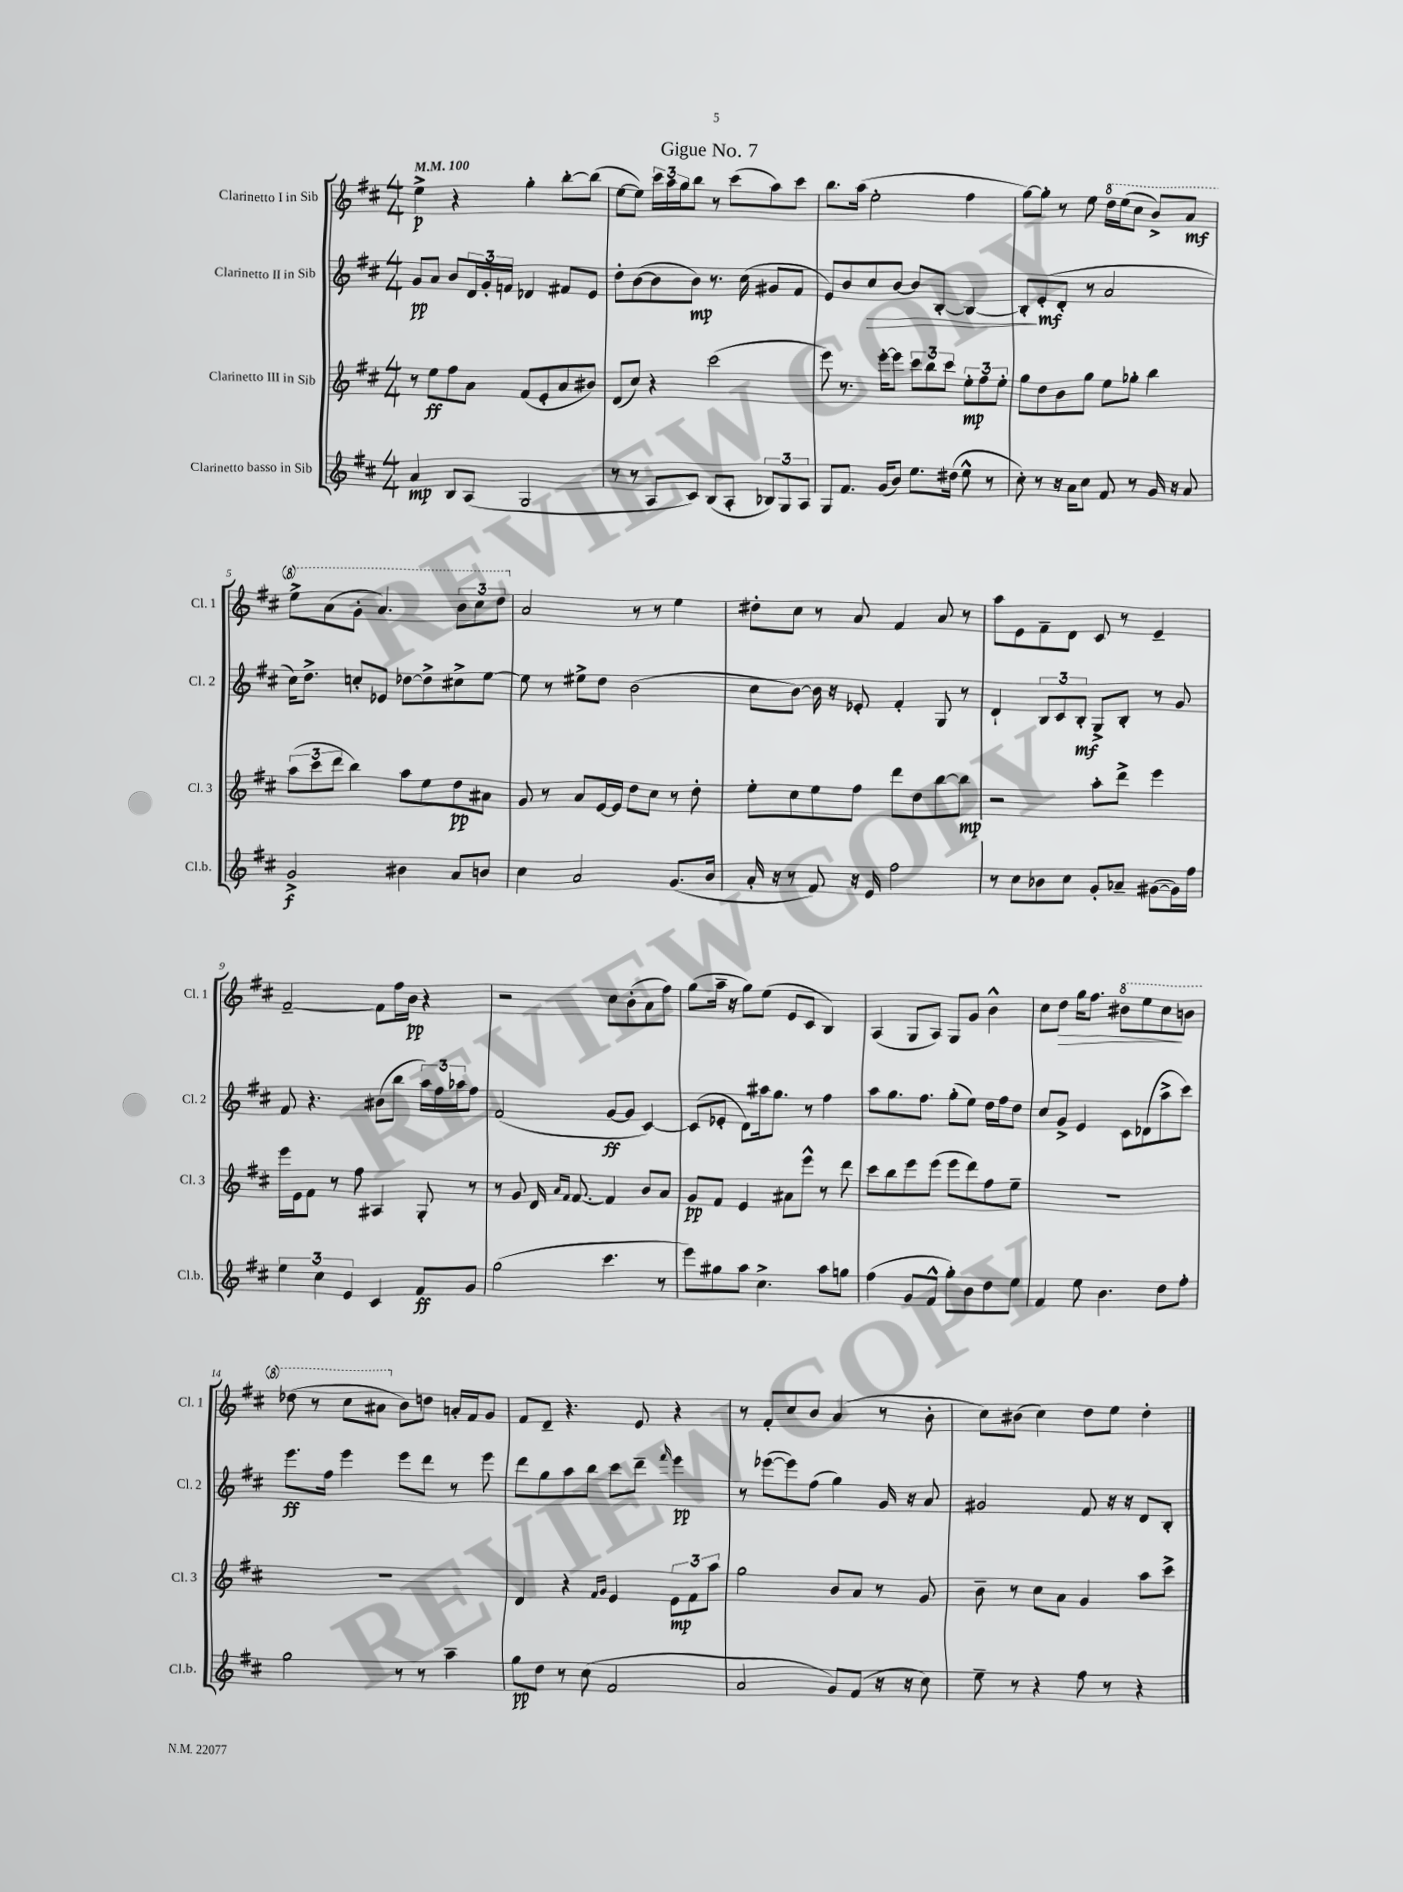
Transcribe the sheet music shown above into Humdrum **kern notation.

**kern	**kern	**kern	**kern
*staff4	*staff3	*staff2	*staff1
*clefG2	*clefG2	*clefG2	*clefG2
*k[f#c#]	*k[f#c#]	*k[f#c#]	*k[f#c#]
*M4/4	*M4/4	*M4/4	*M4/4
*MM100	*MM100	*MM100	*MM100
4a	8r	8g	4ee^
.	8ee	8a	.
8B	8ff#	8b	4r
(8A	8a	24d	.
.	.	24g'	.
.	.	24f	.
2G	(8f#	4d-	4gg'
.	8e'	.	.
.	8a	8f#	[8bb'
.	8b#)	8e	(8bb]
=	=	=	=
8r	(8d	8dd'	[8ee
8r	8cc#)	([8b	8ee])
8A	4r	8b]	24ccc#
.	.	.	24aa
.	.	.	24gg
8c#)	.	8b)	8bb
(8B	(2ccc#	8.r	8r
8A'	.	.	(8ccc#
.	.	(16cc#	.
12B-)	.	8g#	8aa)
12G	.	.	.
.	.	8f#	8ccc#
12A	.	.	.
=	=	=	=
8G	8eee)	8e)	8.bb
8.f#	8.r	8b	.
.	.	.	(16aa
.	.	8cc#	2ee'
(16g	[16eee'	.	.
8b)	8eee]	[8b	.
8.ee	12ccc#	8b]	.
.	12bb	.	.
.	.	[8B'	.
.	12ccc#	.	.
(16dd#	.	.	.
8ee^^	12ee'	4B_	4ff#
.	12ff#	.	.
8r	.	.	.
.	12ee'	.	.
=	=	=	=
8cc#')	8gg	8B']	[8gg)
8r	8dd	(8e'	8gg']
16r	8b	8d'	8r
16a	.	.	.
8cc#	8gg	8r	8ee
8f#	8ee	2a	16ddd
.	.	.	(16eee
8r	8gg-'	.	8ccc#
16g	4bb	.	8bb^)
16r	.	.	.
8a	.	.	8aa
=	=	=	=
2g^	(12aa	16cc#)	8eee^
.	.	8.dd^	.
.	12ccc#	.	.
.	.	.	(8aa
.	12ddd	.	.
.	4bb)	8cc'	8gg'
.	.	8e-	4.aa)
4b#	8aa	[8dd-	.
.	8ee	8dd-^]	.
8a	8dd	8cc#^	12bb
.	.	.	12ccc#
8b	8a#	[8ee	.
.	.	.	12ddd
=	=	=	=
4cc#	8g	8ee]	2a
.	8r	8r	.
2a	8a	8ee#^	.
.	[16e	8dd	.
.	16e]	.	.
.	8dd	(2b	8r
.	8cc#	.	8r
(8.g	8r	.	4ee
.	8dd'	.	.
16b	.	.	.
=	=	=	=
16a'	8ee'	8cc#	8dd#'
16r	.	.	.
8r	8cc#	[8b)	8cc#
8f#)	8ee	16b]	8r
.	.	16r	.
16r	8ff#	8e-'	8a
16e	.	.	.
2ff#	8ddd	4f#'	4f#
.	8dd	.	.
.	[8bb	8G	8a
.	8bb]	8r	8r
=	=	=	=
8r	2r	4d`	8aa
8cc#	.	.	8e
8b-	.	12B	8f#~
.	.	12c#	.
8cc#	.	.	8d
.	.	12B'	.
8g'	8aa'	8G^	8c#
8a-~	8ddd^	8B'	8r
([8g#	4eee	8r	4e~
16g#])	.	8g	.
16ff#	.	.	.
=	=	=	=
6ee	16eee	8f#	[2f#~
.	16e	.	.
.	8f#	4.r	.
6cc#	.	.	.
.	8r	.	.
6e	.	.	.
.	8ff#	.	.
4c#	4A#	(8b#	8f#]
.	.	8bb	16ff#
.	.	.	16b
8f#	8G'	24aa)	4r
.	.	24ff#	.
.	.	24aa-	.
8g	8r	8ff#	.
=	=	=	=
(2gg	8r	(2f#	2r
.	8g	.	.
.	16d	.	.
.	16qqa	.	.
.	16qqf#	.	.
.	[8.f#	.	.
4.ccc#	4f#]	[8g	8cc#
.	.	8g]	(8b'
.	8b	[4c#)	8a
8r	8a	.	8ff#)
=	=	=	=
8eee)	8g	(8c#]	(8gg
8gg#	8f#	8e-'	16aa~
.	.	.	16r
8aa	4e	8d)	8gg)
4.cc#^	.	16aa#	(8ee
.	.	8.gg	.
.	8a#	.	8e
.	8eee^^	8r	8c#
8aa	8r	4ff#	4B)
8gg	8ddd	.	.
=	=	=	=
(4ff#	8ccc#	8aa	(4A
.	8bb	8.gg	.
8g	8eee	.	8G
.	.	8.ff#	.
8f#^^	(8eee	.	8A)
8gg')	8eee	(8gg'	8G
8b	8ddd)	8ee)	8g
8dd	8ff#	16dd	4b^^
.	.	16ff#	.
8ee	8ee~	8dd	.
=	=	=	=
4f#	1r	8cc#	8cc#
.	.	8g^	8dd
8ee	.	4e	16gg
.	.	.	8.ff#
4.b	.	.	.
.	.	8c#	8bb#
.	.	(8d-	8eee
8dd	.	8aa^	8ccc#
8ff#'	.	8ccc#)	8bb
=	=	=	=
2gg	1r	8.eee	(8ddd-
.	.	.	8r
.	.	16ff#	.
.	.	4eee	8ccc#
.	.	.	8aa#
8r	.	8eee	8b)
8r	.	8ddd	8dd
4aa~	.	8r	16a'
.	.	.	16f#
.	.	8eee	8g
=	=	=	=
8gg	4d	8ddd	8f#
8dd	.	8gg	8d~
8r	4r	8aa	4.r
(8cc#	.	8bb	.
.	16qqf#	.	.
.	16qqg	.	.
2f#	4e	8ccc#	.
.	.	8ddd~	8e
.	.	16qqfff#	.
.	12e	4eee	4r
.	12f#	.	.
.	12aa	.	.
=	=	=	=
2a	2gg	8r	8r
.	.	([8eee-	8f#'
.	.	8eee-])	8cc#
.	.	(8ff#	8b
8g)	8b	4gg)	(4a
(8f#	8a	.	.
16r	8r	16g	8r
16r	.	16r	.
8cc#)	8g	8a	8b'
=	=	=	=
8ee~	8b~	2g#	8cc#)
8r	8r	.	(8b#
4r	8cc#	.	4cc#)
.	8a	.	.
8ff#	4g	8f#	8dd
8r	.	16r	8ee
.	.	16r	.
4r	8aa	8d	4dd'
.	8ccc#^	8B'	.
==	==	==	==
*-	*-	*-	*-
